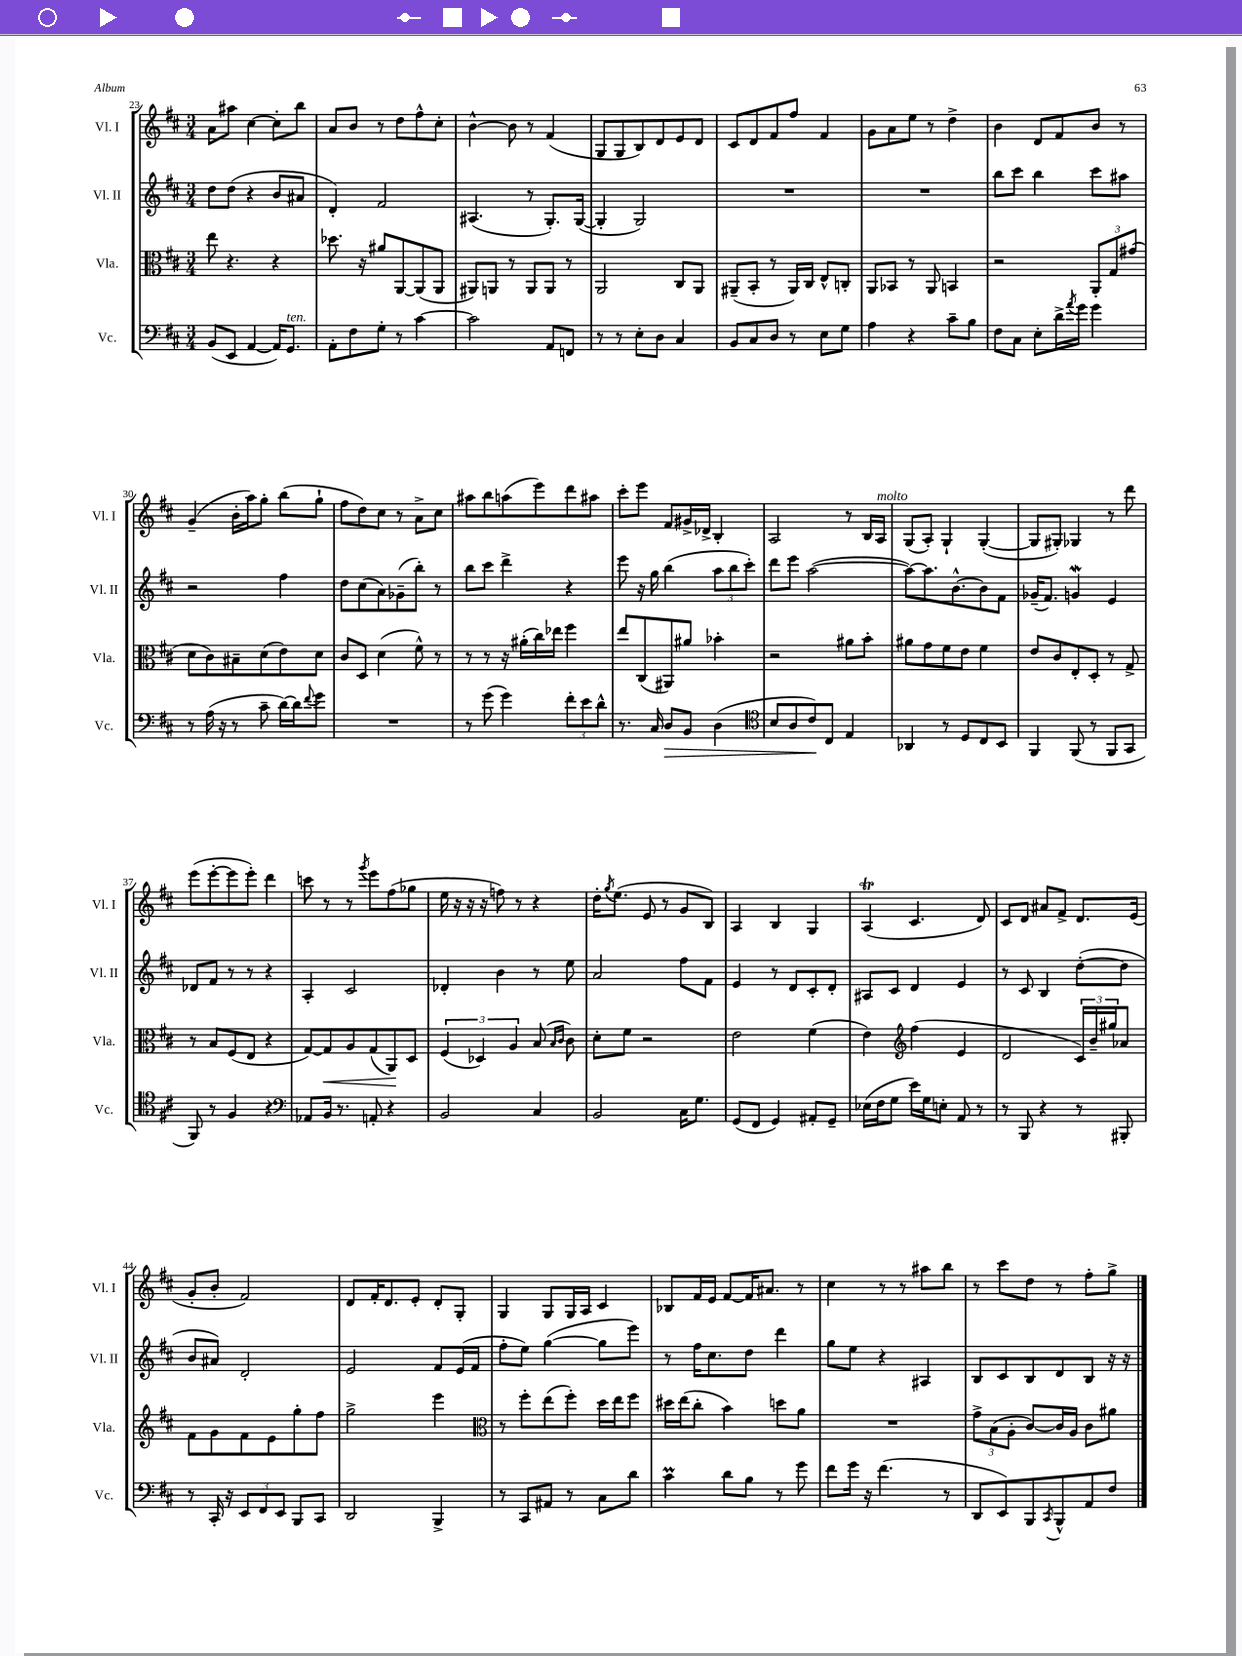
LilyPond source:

<<
\new StaffGroup <<
\new Staff = "s0" \with { instrumentName = "Vl. I" shortInstrumentName = "Vl. I" } {
    \clef treble \key d \major \numericTimeSignature \time 3/4
    a'8 ais''8 cis''4~ cis''8-. b''8 |
    a'8 b'8 r8 d''8 fis''8-^ cis''8-. |
    b'4~-^ b'8 r8 fis'4( |
    g8 g8 b8) d'8 e'8 d'8 |
    cis'8 d'8 fis'8 fis''8 fis'4 |
    g'8 a'8 e''8 r8 d''4-> |
    b'4 d'8 fis'8 b'8 r8 |
    g'4--( b'16-. a''16) g''8-. b''8( g''8-! |
    fis''8 d''8) cis''8 r8 a'8-> cis''8 |
    ais''8 b''8 a''8( e'''8) d'''8 ais''8 |
    cis'''8-. e'''8 fis'8 gis'16-> des'16-> b4-. |
    a2 r8 b16 a16^\markup { \italic "molto" } |
    g8( a8-.) g4-! g4~-.( |
    g8 gis8-.) ges4 r8 d'''8 |
    e'''8( e'''8~-. e'''8 e'''8-.) d'''4 |
    c'''8 r8 r8 \acciaccatura { g'''8 } e'''8 fis''8( ges''8 |
    e''16 r16 r16 r16 f''8) r8 r4 |
    d''16-. \acciaccatura { g''8 } e''8.( e'8 r8 g'8 b8) |
    a4 b4 g4 |
    a4\trill( cis'4. d'8) |
    cis'8 d'8 ais'8 fis'8-> d'8. e'16( |
    g'8-. b'8-. fis'2) |
    d'8 fis'16-. d'8. e'8-. d'8-. g8-. |
    g4 g8 g16 a16 cis'4 |
    bes8 fis'16 e'16 fis'8~ fis'16 ais'8. r8 |
    cis''4 r8 r8 ais''8 b''8 |
    r8 cis'''8 d''8 r8 fis''8-. g''8-> \bar "|." |
}
\new Staff = "s1" \with { instrumentName = "Vl. II" shortInstrumentName = "Vl. II" } {
    \clef treble \key d \major \numericTimeSignature \time 3/4
    d''8 d''8( r4 b'8 ais'8 |
    d'4-.) fis'2 |
    ais4.( r8 g8.-.) g16~( |
    g4-. g2) |
    R2. |
    R2. |
    b''8 cis'''8 b''4 cis'''8 ais''8 |
    r2 fis''4 |
    d''8 cis''8( a'8) ges'8--( b''8-.) r8 |
    b''8 cis'''8 d'''4-> r4 |
    e'''8 r16 g''16 b''4( \tuplet 3/2 { a''8 b''8 cis'''8-.) } |
    d'''8 e'''8 a''2~( |
    a''8~) a''8. b'8.~-^ b'8 fis'8 |
    ges'16--( fis'8.) g'4\mordent e'4 |
    des'8 fis'8 r8 r8 r4 |
    a4-. cis'2 |
    des'4-. b'4 r8 e''8 |
    a'2 fis''8 fis'8 |
    e'4 r8 d'8 cis'8-. d'8-. |
    ais8 cis'8 d'4 e'4 |
    r8 cis'8 b4 d''8~-.( d''8 |
    b'8 ais'8) d'2-. |
    e'2 fis'8 e'16( fis'16 |
    fis''8-. e''8) g''4~( g''8 e'''8) |
    r8 fis''16 cis''8. d''8 d'''4 |
    g''8 e''8 r4 ais4 |
    b8 cis'8 b8 d'8 b8 r16 r16 \bar "|." |
}
\new Staff = "s2" \with { instrumentName = "Vla." shortInstrumentName = "Vla." } {
    \clef alto \key d \major \numericTimeSignature \time 3/4
    e''8 r4. r4 |
    des''8. r16 ais'8 a,8~ a,8( a,8 |
    ais,8) a,8 r8 a,8 a,8 r8 |
    a,2 cis8 a,8 |
    ais,8--( b,8-. r8 ais,16) cis16 e8-^ c8-. |
    a,8 bes,8 r8 a,8 b,4 |
    r2 \tuplet 3/2 { a,8-. g8 gis'8( } |
    d'8 cis'8) bis8-- d'8( e'8) d'8 |
    cis'8 d8 d'4( fis'8-^) r8 |
    r8 r8 r16 ais'16-.( cis''16) ees''16 fis''4 |
    e''8 cis8( ais,8) ais'8 bes'4-. |
    r2 ais'8 b'8-. |
    ais'8 g'8 fis'8 e'8 fis'4 |
    e'8 cis'8 e8-. d8-. r8 g8-> |
    r8 b8 fis8( e8 r4 |
    g8~) g8\< a8 g8( a,8\!) d8 |
    \tuplet 3/2 { fis4( des4) a4 } b8( \grace { b16 cis'16 } cis'8) |
    d'8-. fis'8 r2 |
    e'2 fis'4( |
    e'4) \clef treble fis''4( e'4 |
    d'2 \tuplet 3/2 { cis'16) b'16-- gis''16 } aes'8 |
    fis'8 g'8 fis'8 e'8 g''8-. fis''8 |
    g''2-> e'''4 |
    \clef alto r8 fis''8-. e''8( fis''8-.) d''16 e''16 fis''8 |
    dis''16 e''16( cis''8-. b'4) d''8 a'8 |
    R2. |
    \tuplet 3/2 { g'8-> b8( a8-. } cis'8~) cis'16 a16 cis'8 ais'8 \bar "|." |
}
\new Staff = "s3" \with { instrumentName = "Vc." shortInstrumentName = "Vc." } {
    \clef bass \key d \major \numericTimeSignature \time 3/4
    b,8( e,8 a,4~ a,16) g,8.^\markup { \italic "ten." } |
    a,8-. fis8 g8-. r8 cis'4~ |
    cis'2 a,8 f,8 |
    r8 r8 e8-. d8 cis4 |
    b,8 cis8 d8 r8 e8 g8 |
    a4 r4 cis'8-- b8 |
    fis8 cis8 e8-. d'16-> \acciaccatura { a'8 } g'16 g'4 |
    r8 a16( r16 r8 cis'8-- d'16~) d'16 \appoggiatura { fis'8 } g'8 |
    R2. |
    r8 g'8( g'4) \tuplet 3/2 { fis'8-. e'8 d'8-^ } |
    r8. cis16 d8\> b,8 d4( |
    \clef tenor b8 a8 cis'8\!) cis8 e4 |
    aes,4 r8 d8 cis8 b,8 |
    fis,4 fis,8( r8 fis,8 g,8 |
    fis,8) r8 fis4 r4 |
    \clef bass aes,8 b,16 r8. a,8-. r4 |
    b,2 cis4 |
    b,2 cis16 g8. |
    g,8( fis,8 g,4) ais,8-. g,8-- |
    ees16( fis16 g8 e'16) g16 e8-. a,8 r8 |
    r8 b,,8 r4 r8 bis,,8-. |
    r8 cis,16-. r16 \tuplet 3/2 { e,8 fis,8 e,8 } b,,8 cis,8 |
    d,2 b,,4-> |
    r8 cis,8 ais,8 r8 cis8 d'8 |
    cis'4\prall d'8 b8 r8 g'8 |
    fis'8 g'16 r16 fis'4.( r8 |
    d,8 e,8) b,,8 \acciaccatura { cis,8 } b,,8-^ a,8 fis8 \bar "|." |
}
>>
>>
\layout { \context { \Score currentBarNumber = #23 } }
